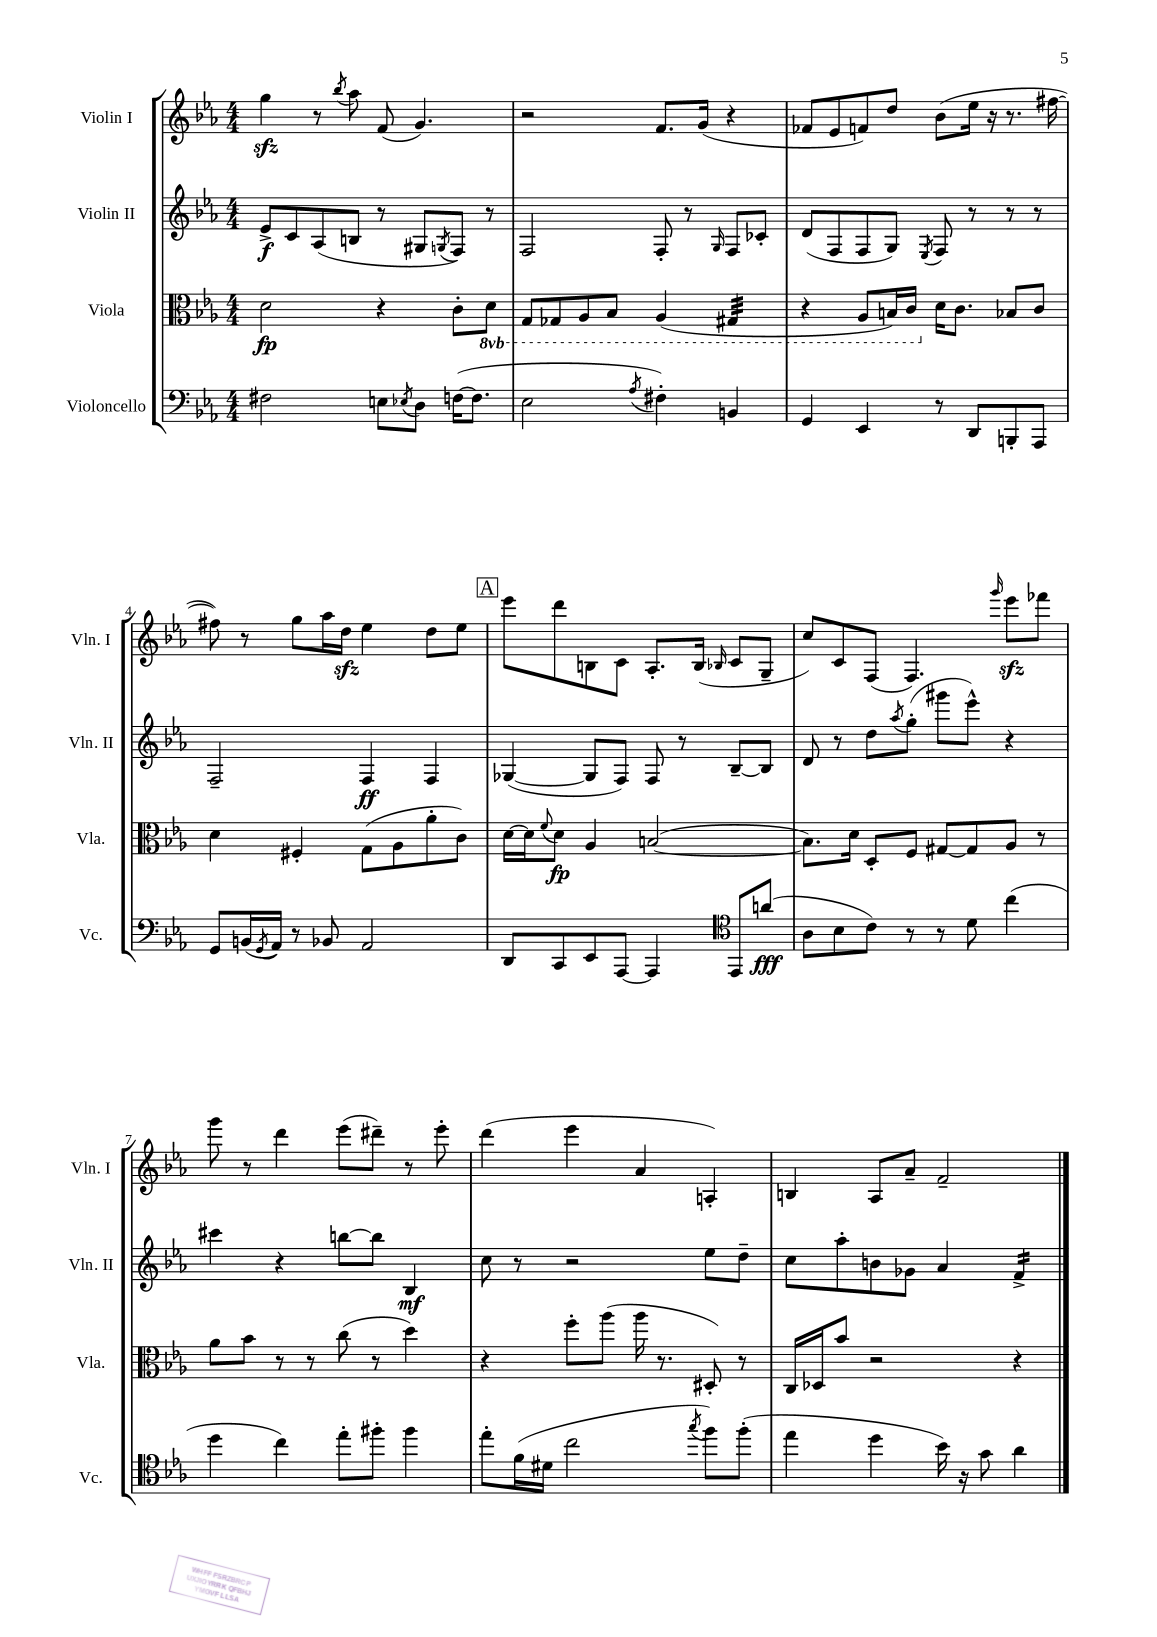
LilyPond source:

<<
\new StaffGroup <<
\new Staff = "s0" \with { instrumentName = "Violin I" shortInstrumentName = "Vln. I" } {
    \clef treble \key ees \major \numericTimeSignature \time 4/4
    g''4\sfz r8 \acciaccatura { bes''8 } aes''8 f'8( g'4.) |
    r2 f'8. g'16( r4 |
    fes'8 ees'8 f'8) d''8 bes'8( ees''16 r16 r8. fis''16~ |
    fis''8) r8 g''8 aes''16 d''16\sfz ees''4 d''8 ees''8 |
    \mark \markup { \box "A" } ees'''8 d'''8 b8 c'8 aes8.-. b16( \grace { bes16 } c'8 g8-- |
    c''8) c'8 f8( f4.) \grace { g'''16 } ees'''8\sfz fes'''8 |
    g'''8 r8 d'''4 ees'''8( dis'''8--) r8 ees'''8-. |
    d'''4( ees'''4 aes'4 a4-.) |
    b4 aes8 aes'8-- f'2-- \bar "|." |
}
\new Staff = "s1" \with { instrumentName = "Violin II" shortInstrumentName = "Vln. II" } {
    \clef treble \key ees \major \numericTimeSignature \time 4/4
    ees'8->\f c'8 aes8( b8 r8 gis8 \acciaccatura { g8 } f8) r8 |
    f2 f8-. r8 \grace { g16 } f8 ces'8-. |
    d'8( f8 f8 g8) \acciaccatura { ees8 } f8 r8 r8 r8 |
    f2-- f4\ff f4 |
    \mark \markup { \box "A" } ges4~( ges8 f8) f8 r8 bes8~-- bes8 |
    d'8 r8 d''8 \acciaccatura { aes''8 } g''8-.( gis'''8 ees'''8-^) r4 |
    cis'''4 r4 b''8~ b''8 bes4\mf |
    c''8 r8 r2 ees''8 d''8-- |
    c''8 aes''8-. b'8 ges'8 aes'4 f'4:16-> \bar "|." |
}
\new Staff = "s2" \with { instrumentName = "Viola" shortInstrumentName = "Vla." } {
    \clef alto \key ees \major \numericTimeSignature \time 4/4 \set Staff.ottavationMarkups = #ottavation-simple-ordinals
    d'2\fp r4 c'8-. \ottava #-1 d8 |
    g,8 ges,8 aes,8 bes,8 aes,4( gis,4:32 |
    r4 aes,8 b,16) c16 \ottava #0 d'16 c'8. bes!8 c'8 |
    d'4 fis4-. g8( aes8 aes'8-. c'8) |
    \mark \markup { \box "A" } d'16~ d'16 \appoggiatura { f'8 } d'8\fp aes4 b2~( |
    b8.) d'16 d8-. f8 gis8~ gis8 aes8 r8 |
    aes'8 bes'8 r8 r8 c''8( r8 d''4) |
    r4 f''8-. aes''8( aes''16 r8. dis8-.) r8 |
    c16 des16 bes'8 r2 r4 \bar "|." |
}
\new Staff = "s3" \with { instrumentName = "Violoncello" shortInstrumentName = "Vc." } {
    \clef bass \key ees \major \numericTimeSignature \time 4/4
    fis2 e8 \acciaccatura { ees8 } d8 f16~( f8. |
    ees2 \acciaccatura { aes8 } fis4-.) b,4 |
    g,4 ees,4 r8 d,8 b,,8-. aes,,8 |
    g,8 b,16( \acciaccatura { g,8 } aes,16) r8 bes,8 aes,2 |
    \mark \markup { \box "A" } d,8 c,8 ees,8 aes,,8~ aes,,4 \clef tenor ees,8 a'8\fff( |
    aes8 bes8 c'8) r8 r8 d'8 c''4( |
    d''4 c''4) ees''8-. fis''8-. fis''4 |
    ees''8-. f'16( dis'16 c''2 \acciaccatura { g''8 } f''8) f''8-.( |
    ees''4 d''4 bes'16) r16 g'8 aes'4 \bar "|." |
}
>>
>>
